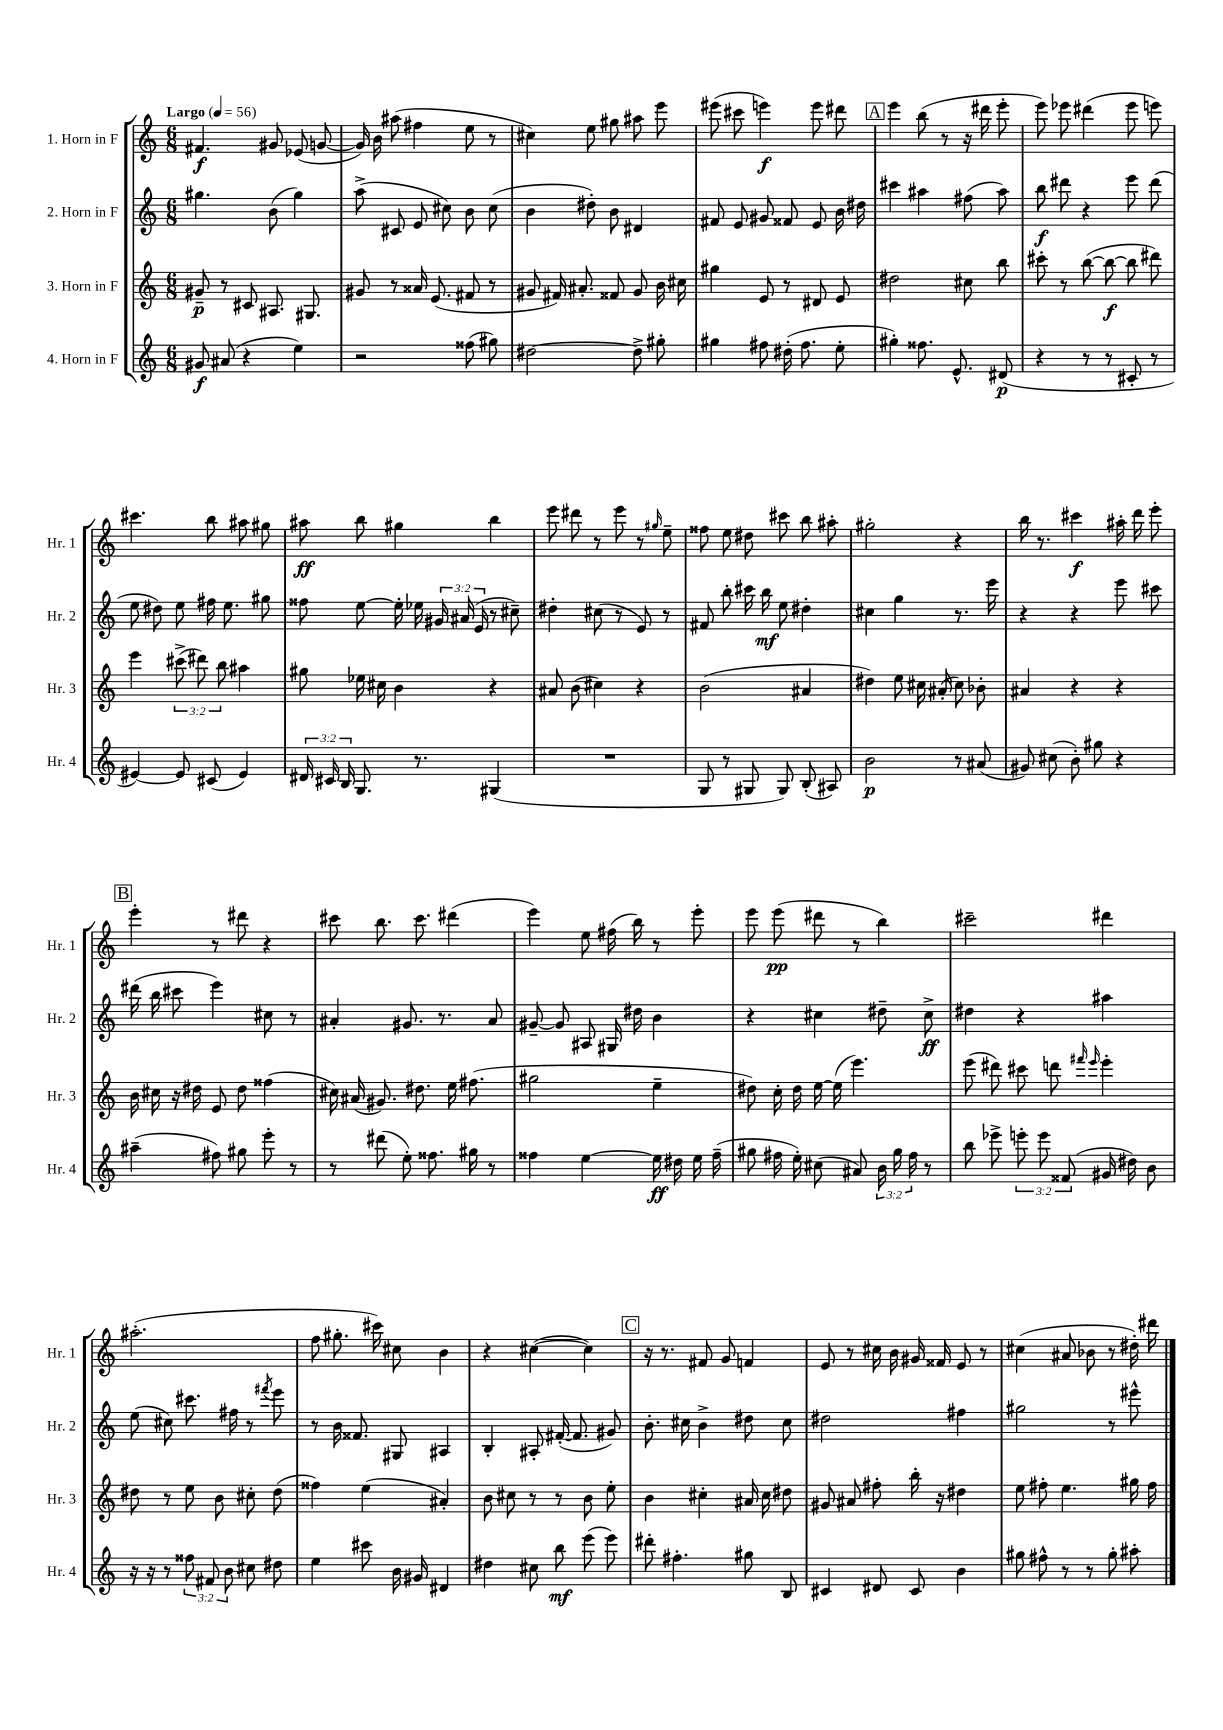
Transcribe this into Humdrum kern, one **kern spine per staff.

**kern	**dynam	**kern	**dynam	**kern	**dynam	**kern	**dynam
*part4	*part4	*part3	*part3	*part2	*part2	*part1	*part1
*staff4	*staff4	*staff3	*staff3	*staff2	*staff2	*staff1	*staff1
*I"4. Horn in F	*	*I"3. Horn in F	*	*I"2. Horn in F	*	*I"1. Horn in F	*
*I'Hr. 4	*	*I'Hr. 3	*	*I'Hr. 2	*	*I'Hr. 1	*
*clefG2	*	*clefG2	*	*clefG2	*	*clefG2	*
*k[]	*	*k[]	*	*k[]	*	*k[]	*
*M6/8	*	*M6/8	*	*M6/8	*	*M6/8	*
*MM56	*	*MM56	*	*MM56	*	*MM56	*
=1	=1	=1	=1	=1	=1	=1	=1
!	!	!	!	!	!	!LO:TX:a:B:t=Largo	!
8g#X/	f	8g#X~/	p	4.gg#X\	.	4.f#X/	f
(8a#X/	.	8r	.	.	.	.	.
4r	.	8c#X/	.	.	.	.	.
.	.	8.A#X/	.	(8b\	.	8g#X/	.
4ee\)	.	.	.	4gg#\)	.	(8e-X/	.
.	.	8.G#X/	.	.	.	.	.
.	.	.	.	.	.	[8gn/	.
=2	=2	=2	=2	=2	=2	=2	=2
2r	.	8g#X/	.	(8aa^\	.	16g/])	.
.	.	.	.	.	.	16b\	.
.	.	8r	.	8c#X/	.	(8aa#X\	.
.	.	16a##X/	.	8e/	.	4ff#X\	.
.	.	(8.e/	.	.	.	.	.
.	.	.	.	8cc#X\)	.	.	.
(8ff##X\	.	8f#X/	.	8b\	.	8ee\	.
8gg#X\)	.	8r	.	(8cc#\	.	8r	.
=3	=3	=3	=3	=3	=3	=3	=3
[2dd#X\	.	8g#X/	.	4b\	.	4cc#X\)	.
.	.	16f#X/)	.	.	.	.	.
.	.	8.a#X'/	.	.	.	.	.
.	.	.	.	8dd#X'\)	.	8ee\	.
.	.	8f##X/	.	8b\	.	8gg#X\	.
8dd#^\]	.	8g#/	.	4d#X/	.	8aa#X\	.
8gg#X'\	.	16b\	.	.	.	8eee\	.
.	.	16cc#X\	.	.	.	.	.
=4	=4	=4	=4	=4	=4	=4	=4
4gg#X\	.	4gg#X\	.	8f#X/	.	(8eee#X\	.
.	.	.	.	8e/	.	8ccc#X\	.
8ff#X\	.	8e/	.	8g#X/	.	4eeen\)	f
(16dd#X'\	.	8r	.	8f##X/	.	.	.
8.ff#\	.	.	.	.	.	.	.
.	.	8d#X/	.	8e/	.	8eee\	.
8ee'\	.	8e/	.	16b\	.	8ddd#X\	.
.	.	.	.	16dd#X\	.	.	.
!!LO:REH:place=s1:t=A
=5	=5	=5	=5	=5	=5	=5	=5
4gg#X'\)	.	2dd#X\	.	4ccc#X\	.	4eee\	.
8.ff##X\	.	.	.	4aa#X\	.	(8bb\	.
.	.	.	.	.	.	8r	.
8.e^^/	.	.	.	.	.	.	.
.	.	8cc#X\	.	(8ff#X\	.	16r	.
.	.	.	.	.	.	16ddd#X\	.
(8d#X/	p	8bb\	.	8aa#\)	.	8eee'\	.
=6	=6	=6	=6	=6	=6	=6	=6
4r	.	8ccc#X'\	.	8bb\	f	8eee\)	.
.	.	8r	.	8ddd#X\	.	8eee-X\	.
8r	.	([8bb\	.	4r	.	(4ddd#X\	.
8r	.	8bb\_	f	.	.	.	.
8c#X'/	.	8bb\]	.	8eee\	.	8eee-\	.
8r	.	8ddd#X\)	.	(8ddd#\	.	8eeen\)	.
!!LO:LB:g=z
=7	=7	=7	=7	=7	=7	=7	=7
[4e#X/)	.	4eee\	.	8ee\	.	4.ccc#X\	.
.	.	.	.	8dd#X\)	.	.	.
8e#/]	.	(12ccc#X^\	.	8ee\	.	.	.
.	.	12ddd#X\)	.	.	.	.	.
(8c#X/	.	.	.	16ff#X\	.	8bb\	.
.	.	12bb\	.	.	.	.	.
.	.	.	.	8.ee\	.	.	.
4e#/)	.	4aa#X\	.	.	.	8aa#X\	.
.	.	.	.	8gg#X\	.	8gg#X\	.
=8	=8	=8	=8	=8	=8	=8	=8
24d#X/	.	8gg#X\	.	8ff##X\	.	8aa#X\	ff
24c#X/	.	.	.	.	.	.	.
24B/	.	.	.	.	.	.	.
8.G/	.	16ee-X\	.	[8ee\	.	8bb\	.
.	.	16cc#X\	.	.	.	.	.
.	.	4b\	.	16ee'\]	.	4gg#X\	.
8.r	.	.	.	16ee-X\	.	.	.
.	.	.	.	24g#X/	.	.	.
.	.	.	.	(24a#X/	.	.	.
.	.	.	.	24e/	.	.	.
(4G#X/	.	4r	.	8r	.	4bb\	.
.	.	.	.	8cc#X~\)	.	.	.
=9	=9	=9	=9	=9	=9	=9	=9
2.r	.	8a#X/	.	4dd#X'\	.	8eee\	.
.	.	(8b\	.	.	.	8ddd#X\	.
.	.	4cc#X\)	.	(8cc#X\	.	8r	.
.	.	.	.	8r	.	8eee\	.
.	.	4r	.	8e/)	.	8r	.
.	.	.	.	.	.	16qqgg#X/	.
.	.	.	.	8r	.	8ee~\	.
=10	=10	=10	=10	=10	=10	=10	=10
8G/	.	(2b\	.	8f#X/	.	8ff##X\	.
8r	.	.	.	8bb'\	.	8ee\	.
8G#X/	.	.	.	16ccc#X\	.	8dd#X\	.
.	.	.	.	16bb\	mf	.	.
8G#/)	.	.	.	8ee\	.	8ccc#X\	.
(8B'/	.	4a#X/	.	4dd#X'\	.	8bb\	.
8A#X/)	.	.	.	.	.	8aa#X'\	.
=11	=11	=11	=11	=11	=11	=11	=11
2b\	p	4dd#X\)	.	4cc#X\	.	2gg#X'\	.
.	.	8ee\	.	4gg\	.	.	.
.	.	16cc#X\	.	.	.	.	.
.	.	(16a#X'/	.	.	.	.	.
8r	.	8cc#\)	.	8.r	.	4r	.
(8a#X/	.	8b-X'\	.	.	.	.	.
.	.	.	.	16eee\	.	.	.
=12	=12	=12	=12	=12	=12	=12	=12
8g#X/)	.	4a#X/	.	4r	.	16bb\	.
.	.	.	.	.	.	8.r	.
(8cc#X\	.	.	.	.	.	.	.
8b'\)	.	4r	.	4r	.	4ccc#X\	f
8gg#X\	.	.	.	.	.	.	.
4r	.	4r	.	8eee\	.	16aa#X'\	.
.	.	.	.	.	.	16ddd\	.
.	.	.	.	8ccc#X\	.	8eee'\	.
!!LO:LB:g=z
!!LO:REH:place=s1:t=B
=13	=13	=13	=13	=13	=13	=13	=13
(4aa#X~\	.	16b\	.	(16ddd#X\	.	4eee'\	.
.	.	16cc#X\	.	16bb\	.	.	.
.	.	16r	.	8ccc#X\	.	.	.
.	.	16dd#X\	.	.	.	.	.
8ff#X\)	.	8e/	.	4eee\)	.	8r	.
8gg#X\	.	8dd#\	.	.	.	8ddd#X\	.
8eee'\	.	(4ff##X\	.	8cc#X\	.	4r	.
8r	.	.	.	8r	.	.	.
=14	=14	=14	=14	=14	=14	=14	=14
8r	.	16cc#X\)	.	4a#X'/	.	8ccc#X\	.
.	.	(16a#X/	.	.	.	.	.
(8ddd#X\	.	8.g#X/)	.	.	.	8.bb\	.
8ee'\)	.	.	.	8.g#X/	.	.	.
.	.	8.dd#X\	.	.	.	8.ccc#\	.
8.ff##X\	.	.	.	.	.	.	.
.	.	.	.	8.r	.	.	.
.	.	16ee\	.	.	.	(4ddd#X\	.
16gg#X\	.	(8.ff#X\	.	.	.	.	.
8r	.	.	.	8a#/	.	.	.
=15	=15	=15	=15	=15	=15	=15	=15
4ff##X\	.	2gg#X\	.	[8g#X~/	.	4eee\)	.
.	.	.	.	8g#/]	.	.	.
[4ee\	.	.	.	8A#X/	.	8ee\	.
.	.	.	.	16G#X/	.	(16ff#X\	.
.	.	.	.	16dd#X\	.	16bb\)	.
16ee\]	ff	4ee~\	.	4b\	.	8r	.
16dd#X\	.	.	.	.	.	.	.
16ee\	.	.	.	.	.	8eee'\	.
(16ff##~\	.	.	.	.	.	.	.
=16	=16	=16	=16	=16	=16	=16	=16
8gg#X\	.	8dd#X\)	.	4r	.	8eee\	.
16ff#X\	.	16cc'\	.	.	.	(8eee\	pp
16ee'\)	.	16dd#\	.	.	.	.	.
(8cc#X\	.	[16ee\	.	4cc#X\	.	8ddd#X\	.
.	.	(16ee\]	.	.	.	.	.
8a#X/)	.	4.eee\)	.	.	.	8r	.
24b\	.	.	.	8dd#X~\	.	4bb\)	.
24gg#\	.	.	.	.	.	.	.
24ff#\	.	.	.	.	.	.	.
8r	.	.	.	8cc#^\	ff	.	.
=17	=17	=17	=17	=17	=17	=17	=17
8bb\	.	(8eee\	.	4dd#X\	.	2ccc#X~\	.
8eee-X^\	.	8ddd#X\)	.	.	.	.	.
12eeen'\	.	8ccc#X\	.	4r	.	.	.
12eee\	.	.	.	.	.	.	.
.	.	8dddn\	.	.	.	.	.
(12f##X/	.	.	.	.	.	.	.
.	.	16qqfff#X/	.	.	.	.	.
.	.	16qqeee/	.	.	.	.	.
16g#X/	.	4eee'\	.	4aa#X\	.	4ddd#X\	.
16dd#X\)	.	.	.	.	.	.	.
8b\	.	.	.	.	.	.	.
!!LO:LB:g=z
=18	=18	=18	=18	=18	=18	=18	=18
16r	.	8dd#X\	.	(8ee\	.	(2.aa#X'\	.
16r	.	.	.	.	.	.	.
8r	.	8r	.	8cc#X\)	.	.	.
12ff##X\	.	8ee\	.	8.ccc#X\	.	.	.
12f#X/	.	.	.	.	.	.	.
.	.	8b\	.	.	.	.	.
12b\	.	.	.	.	.	.	.
.	.	.	.	16ff#X\	.	.	.
8cc#X\	.	8cc#X'\	.	8r	.	.	.
.	.	.	.	8qfff#X/	.	.	.
8dd#X\	.	(8dd#\	.	8eee\	.	.	.
=19	=19	=19	=19	=19	=19	=19	=19
4ee\	.	4ff##X\)	.	8r	.	8ff\	.
.	.	.	.	16b\	.	8.gg#X'\	.
.	.	.	.	8.f##X/	.	.	.
8ccc#X\	.	(4ee\	.	.	.	.	.
.	.	.	.	.	.	16ccc#X\)	.
16b\	.	.	.	8G#X/	.	8cc#X\	.
16g#X/	.	.	.	.	.	.	.
4d#X/	.	4a#X'/)	.	4A#X/	.	4b\	.
=20	=20	=20	=20	=20	=20	=20	=20
4dd#X\	.	8b\	.	4B'/	.	4r	.
.	.	8cc#X\	.	.	.	.	.
8cc#X\	.	8r	.	8A#X'/	.	([4cc#X\	.
8bb\	mf	8r	.	([16f#X'/	.	.	.
.	.	.	.	8.f#/]	.	.	.
(8eee\	.	8b\	.	.	.	4cc#\])	.
8eee\)	.	8ee'\	.	8g#X/)	.	.	.
!!LO:REH:place=s1:t=C
=21	=21	=21	=21	=21	=21	=21	=21
8ddd#X'\	.	4b\	.	8.b'\	.	16r	.
.	.	.	.	.	.	8.r	.
4.ff#X'\	.	.	.	.	.	.	.
.	.	.	.	16cc#X\	.	.	.
.	.	4cc#X'\	.	4b^\	.	8f#X/	.
.	.	.	.	.	.	8g/	.
8gg#X\	.	16a#X/	.	8dd#X\	.	4fn/	.
.	.	16cc#\	.	.	.	.	.
8B/	.	8dd#X\	.	8cc#\	.	.	.
=22	=22	=22	=22	=22	=22	=22	=22
4c#X/	.	8g#X/	.	2dd#X\	.	8e/	.
.	.	8a#X/	.	.	.	8r	.
8d#X/	.	8ff#X'\	.	.	.	16cc#X\	.
.	.	.	.	.	.	16b\	.
8c#/	.	16bb'\	.	.	.	16g#X/	.
.	.	16r	.	.	.	16f##X/	.
4b\	.	4dd#X\	.	4ff#X\	.	8e/	.
.	.	.	.	.	.	8r	.
=23	=23	=23	=23	=23	=23	=23	=23
8gg#X\	.	8ee\	.	2gg#X\	.	(4cc#X\	.
8ff#X^^\	.	8ff#X'\	.	.	.	.	.
8r	.	4.ee\	.	.	.	8a#X/	.
8r	.	.	.	.	.	8b-X\	.
8gg#'\	.	.	.	8r	.	8r	.
8aa#X'\	.	16gg#X\	.	8eee#X^^\	.	16dd#X'\)	.
.	.	16ff#\	.	.	.	16ddd#X\	.
==	==	==	==	==	==	==	==
*-	*-	*-	*-	*-	*-	*-	*-
